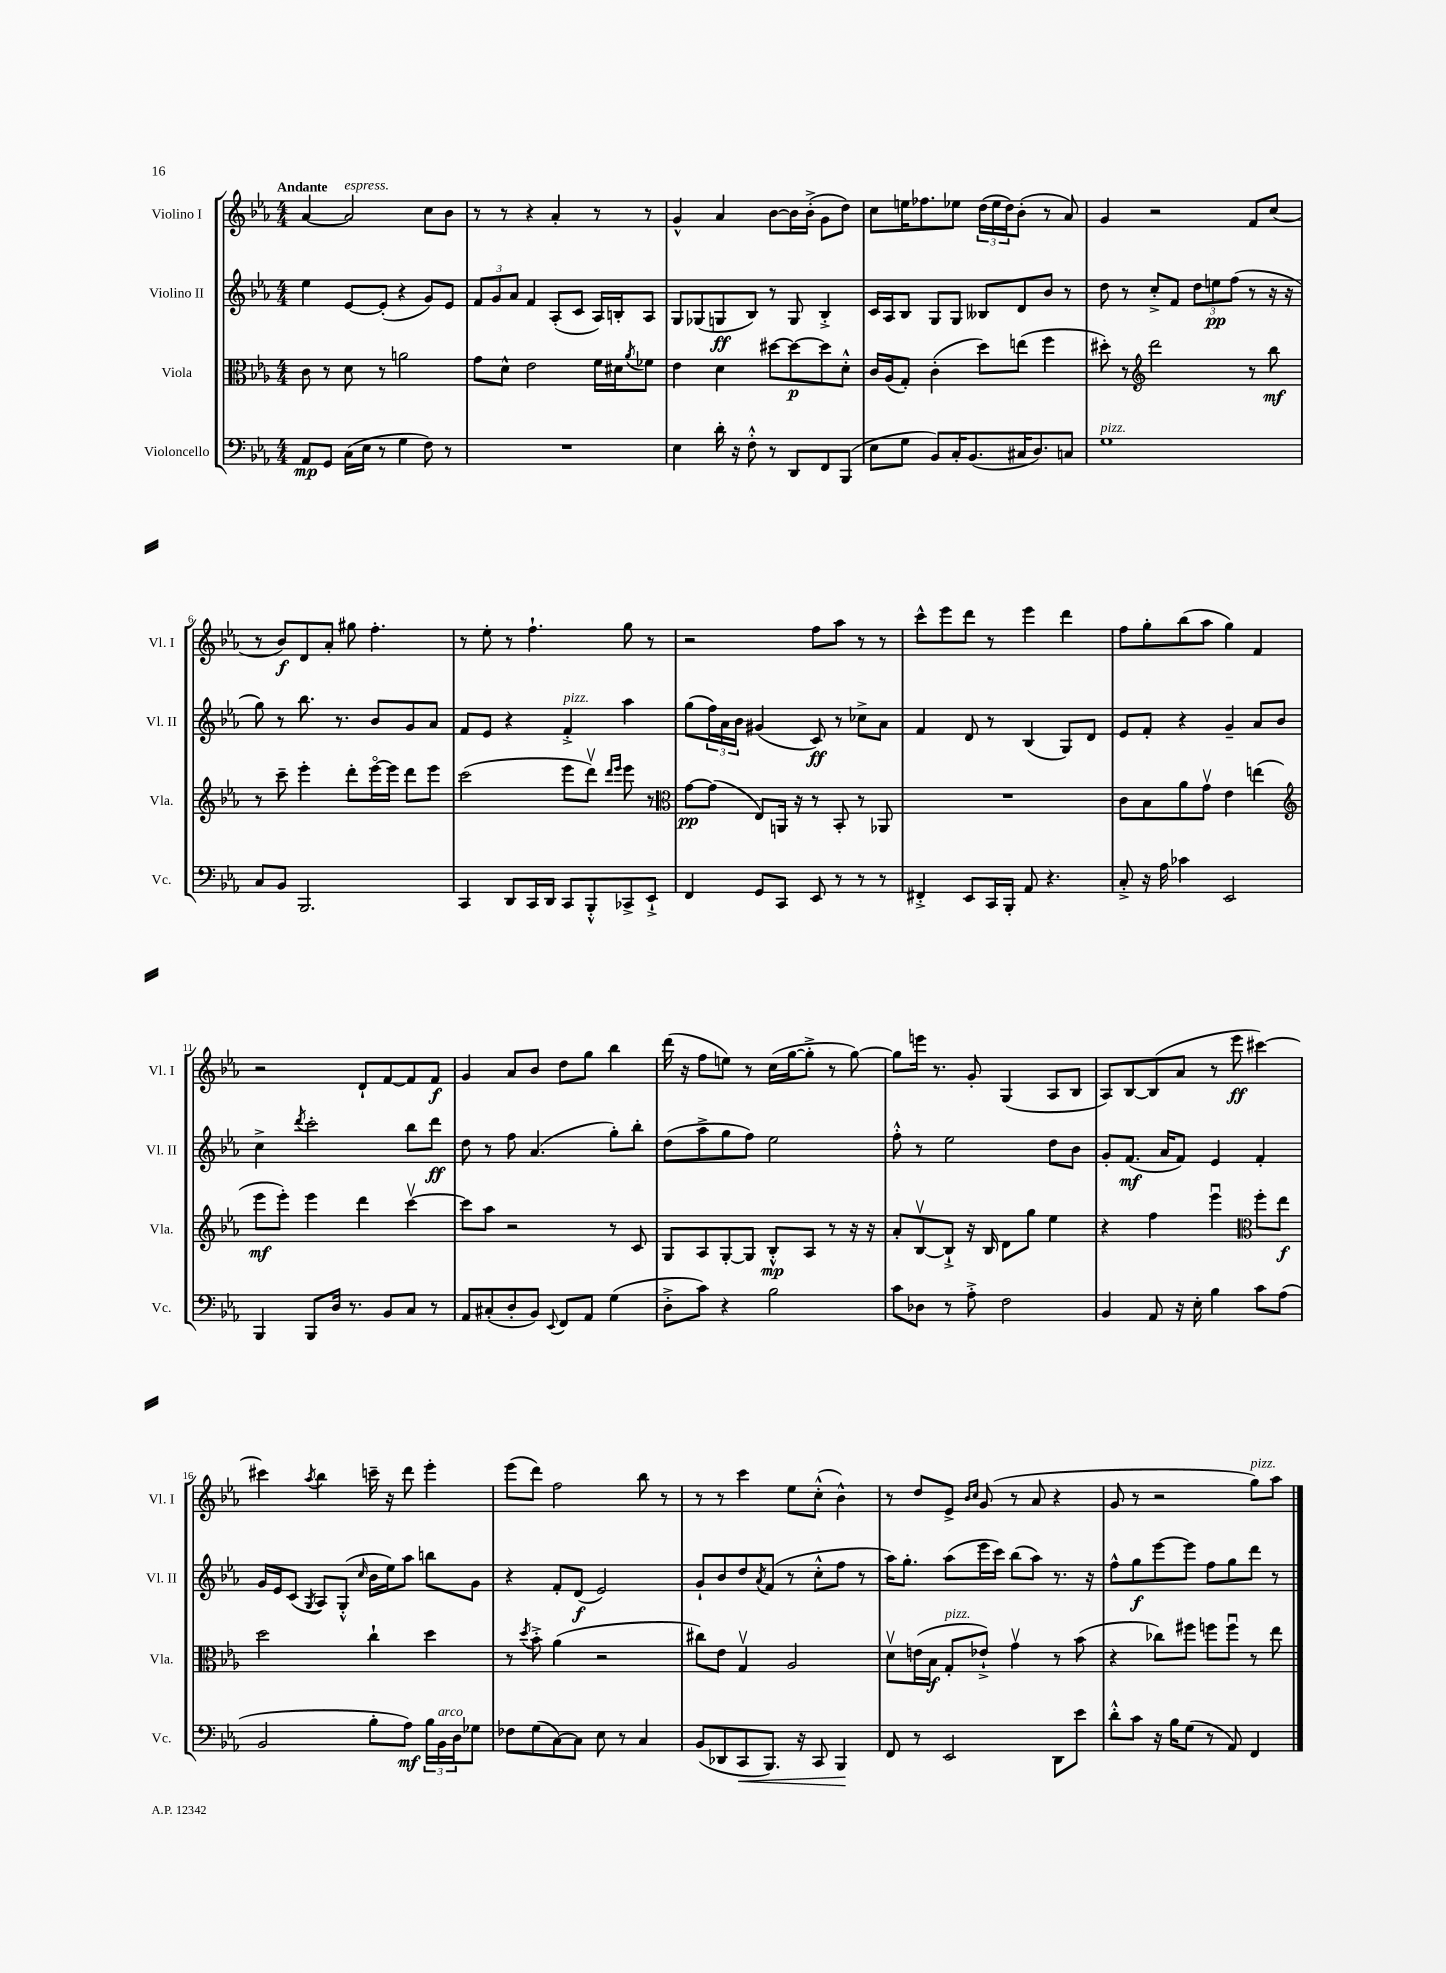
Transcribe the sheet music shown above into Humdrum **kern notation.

**kern	**dynam	**kern	**dynam	**kern	**dynam	**kern	**dynam
*part4	*part4	*part3	*part3	*part2	*part2	*part1	*part1
*staff4	*staff4	*staff3	*staff3	*staff2	*staff2	*staff1	*staff1
*I"Violoncello	*	*I"Viola	*	*I"Violino II	*	*I"Violino I	*
*I'Vc.	*	*I'Vla.	*	*I'Vl. II	*	*I'Vl. I	*
*clefF4	*	*clefC3	*	*clefG2	*	*clefG2	*
*k[b-e-a-]	*	*k[b-e-a-]	*	*k[b-e-a-]	*	*k[b-e-a-]	*
*M4/4	*	*M4/4	*	*M4/4	*	*M4/4	*
=1	=1	=1	=1	=1	=1	=1	=1
!	!	!	!	!	!	!LO:TX:a:B:t=Andante	!
8AA-/L	mp	8c\	.	4ee-\	.	[4a-/	.
8GG/J	.	8r	.	.	.	.	.
!	!	!	!	!	!	!LO:TX:a:i:t=espress.	!
(16C\LL	.	8d\	.	[8e-/L	.	2a-/]	.
16E-\JJ	.	.	.	.	.	.	.
8r	.	8r	.	(8e-'/J]	.	.	.
4G\	.	2an\	.	4r	.	.	.
8F\)	.	.	.	8g/L)	.	8cc\L	.
8r	.	.	.	8e-/J	.	8b-\J	.
=2	=2	=2	=2	=2	=2	=2	=2
1r	.	8g\L	.	12f/L	.	8r	.
.	.	.	.	12g/	.	.	.
.	.	8d^^\J	.	.	.	8r	.
.	.	.	.	12a-/J	.	.	.
.	.	2e-\	.	4f/	.	4r	.
.	.	.	.	(8A-'/L	.	4a-'/	.
.	.	.	.	8c/J	.	.	.
.	.	16f\LL	.	16A-/LL)	.	8r	.
.	.	16d#X\J	.	16Bn'/J	.	.	.
.	.	8qa-/	.	.	.	.	.
.	.	8f-X\J	.	8A-/J	.	8r	.
=3	=3	=3	=3	=3	=3	=3	=3
4E-\	.	4e-\	.	8G/L	.	4g^^/	.
.	.	.	.	(8G-X/	.	.	.
16d'\	.	4d\	.	8Gn/	ff	4a-/	.
16r	.	.	.	.	.	.	.
8F'^^\	.	.	.	8B-/J)	.	.	.
8r	.	[8dd#X\L	.	8r	.	[8b-\L	.
8DD/L	.	8dd#\_	p	8G/	.	16b-\L]	.
.	.	.	.	.	.	(16b-'^\JJ	.
8FF/	.	8dd#\]	.	4B-'^/	.	8g\L	.
(8BBB-/J	.	8d'^^\J	.	.	.	8dd\J)	.
=4	=4	=4	=4	=4	=4	=4	=4
8E-\L	.	16c/LL	.	16c/LL	.	8cc\L	.
.	.	(16A-/J	.	16A-/J	.	.	.
8G\J	.	8G'/J)	.	8B-/J	.	16een\K	.
.	.	.	.	.	.	8.ff-X\	.
8BB-/L)	.	(4c'\	.	8G/L	.	.	.
16C'/K	.	.	.	8G/J	.	8ee-X\J	.
(8.BB-/	.	.	.	.	.	.	.
.	.	8dd\L)	.	8B--X/L	.	(24dd\LL	.
.	.	.	.	.	.	24ee-\	.
.	.	.	.	.	.	24dd\J)	.
16C#X/K	.	(8een\J	.	8d/	.	(8b-'\J	.
8.D/)	.	.	.	.	.	.	.
.	.	4ff\	.	8b-/J	.	8r	.
8Cn/J	.	.	.	8r	.	8a-/)	.
=5	=5	=5	=5	=5	=5	=5	=5
!LO:TX:a:i:t=pizz.	!	!	!	!	!	!	!
1G	.	8dd#X'\)	.	8dd\	.	4g/	.
.	.	8r	.	8r	.	.	.
*	*	*clefG2	*	*	*	*	*
.	.	2ddd\	.	8cc'^/L	.	2r	.
.	.	.	.	8f/J	.	.	.
.	.	.	.	12dd\L	.	.	.
.	.	.	.	12een\	pp	.	.
.	.	.	.	(12ff\J	.	.	.
.	.	8r	.	8r	.	8f/L	.
.	.	8bb-\	mf	16r	.	(8cc/J	.
.	.	.	.	16r	.	.	.
!!LO:LB:g=z
=6	=6	=6	=6	=6	=6	=6	=6
8C/L	.	8r	.	8gg\)	.	8r	.
8BB-/J	.	8ccc~\	.	8r	.	8b-/L)	f
2.BBB-/	.	4eee-'\	.	8.bb-\	.	8d/	.
.	.	.	.	.	.	8a-'/J	.
.	.	.	.	8.r	.	.	.
.	.	8ddd'\L	.	.	.	8gg#X\	.
.	.	[16eee-\L	.	8b-/L	.	4.ff'\	.
.	.	16eee-\JJ]	.	.	.	.	.
.	.	8ddd\L	.	8g/	.	.	.
.	.	8eee-\J	.	8a-/J	.	.	.
=7	=7	=7	=7	=7	=7	=7	=7
4CC/	.	(2ccc\	.	8f/L	.	8r	.
.	.	.	.	8e-/J	.	8ee-'\	.
8DD/L	.	.	.	4r	.	8r	.
16CC/L	.	.	.	.	.	4.ff`\	.
16DD/JJ	.	.	.	.	.	.	.
!	!	!	!	!LO:TX:a:i:t=pizz.	!	!	!
8CC/L	.	8eee-\L	.	4f'^/	.	.	.
8BBB-'^^/	.	8dddv\J)	.	.	.	.	.
.	.	16qqddd/LL	.	.	.	.	.
.	.	16qqeee-/JJ	.	.	.	.	.
8CC-X^/	.	8eee-\	.	4aa-\	.	8gg\	.
8EE-`^/J	.	8r	.	.	.	8r	.
=8	=8	=8	=8	=8	=8	=8	=8
*	*	*clefC3	*	*	*	*	*
4FF/	.	[8g\L	pp	(8gg\L	.	2r	.
.	.	(8g\J]	.	24ff\L)	.	.	.
.	.	.	.	24a-\	.	.	.
.	.	.	.	24b-\JJ	.	.	.
8GG/L	.	8E-/L)	.	(4g#X/	.	.	.
8CC/J	.	16AAn/Jk	.	.	.	.	.
.	.	16r	.	.	.	.	.
8EE-/	.	8r	.	8c/)	ff	8ff\L	.
8r	.	8BB-'/	.	8r	.	8aa-\J	.
8r	.	8r	.	8cc-X^\L	.	8r	.
8r	.	8AA-X/	.	8a-\J	.	8r	.
=9	=9	=9	=9	=9	=9	=9	=9
4FF#X'^/	.	1r	.	4f/	.	8ccc^^\L	.
.	.	.	.	.	.	8eee-\	.
8EE-/L	.	.	.	8d/	.	8ddd\J	.
16CC/L	.	.	.	8r	.	8r	.
16BBB-'/JJ	.	.	.	.	.	.	.
8AA-/	.	.	.	(4B-/	.	4eee-\	.
4.r	.	.	.	.	.	.	.
.	.	.	.	8G/L)	.	4ddd\	.
.	.	.	.	8d/J	.	.	.
=10	=10	=10	=10	=10	=10	=10	=10
8C'^/	.	8c\L	.	8e-/L	.	8ff\L	.
16r	.	8B-\	.	8f'/J	.	8gg'\	.
16A-\	.	.	.	.	.	.	.
4c-X\	.	8a-\	.	4r	.	(8bb-\	.
.	.	8gv\J	.	.	.	8aa-\J	.
2EE-/	.	4e-\	.	4g~/	.	4gg\)	.
.	.	(4een\	.	8a-/L	.	4f/	.
.	.	.	.	8b-/J	.	.	.
!!LO:LB:g=z
=11	=11	=11	=11	=11	=11	=11	=11
*	*	*clefG2	*	*	*	*	*
4BBB-/	.	8eee-\L	mf	4cc^\	.	2r	.
.	.	8eee-'\J)	.	.	.	.	.
.	.	.	.	8qddd/	.	.	.
8BBB-/L	.	4eee-\	.	2ccc'\	.	.	.
16D/Jk	.	.	.	.	.	.	.
8.r	.	.	.	.	.	.	.
.	.	4ddd\	.	.	.	8d`/L	.
8BB-/L	.	.	.	.	.	[8f/	.
8C/J	.	[4cccv\	.	8bb-\L	.	8f/]	.
8r	.	.	.	8ddd\J	ff	8f/J	f
=12	=12	=12	=12	=12	=12	=12	=12
8AA-/L	.	8ccc\L]	.	8dd\	.	4g/	.
(8C#X'/	.	8aa-\J	.	8r	.	.	.
8D'/	.	2r	.	8ff\	.	8a-/L	.
8BB-/J)	.	.	.	(4.a-/	.	8b-/J	.
8qqEE-/	.	.	.	.	.	.	.
8FF/L	.	.	.	.	.	8dd\L	.
8AA-/J	.	.	.	.	.	8gg\J	.
(4G\	.	8r	.	8gg'\L)	.	4bb-\	.
.	.	8c/	.	8bb-'\J	.	.	.
=13	=13	=13	=13	=13	=13	=13	=13
8D'^\L	.	8G/L	.	(8dd\L	.	(16ddd\	.
.	.	.	.	.	.	16r	.
8c\J)	.	8A-/	.	8aa-^\	.	8ff\L	.
4r	.	[8G'/	.	8gg\	.	8een\J)	.
.	.	8G/J]	.	8ff\J)	.	8r	.
2B-\	.	8B-'^^/L	mp	2ee-\	.	(16cc\LL	.
.	.	.	.	.	.	[16gg\J	.
.	.	8A-/J	.	.	.	8gg'^\J]	.
.	.	8r	.	.	.	8r	.
.	.	16r	.	.	.	[8gg\)	.
.	.	16r	.	.	.	.	.
=14	=14	=14	=14	=14	=14	=14	=14
8c\L	.	8a-'/L	.	8ff'^^\	.	8gg\L]	.
8D-X\J	.	[8B-v/	.	8r	.	16eeen\Jk	.
.	.	.	.	.	.	8.r	.
8r	.	8B-`^/J]	.	2ee-\	.	.	.
8A-'^\	.	16r	.	.	.	8g'/	.
.	.	16B-/	.	.	.	.	.
2F\	.	8d\L	.	.	.	(4G/	.
.	.	8gg\J	.	.	.	.	.
.	.	4ee-\	.	8dd\L	.	8A-/L	.
.	.	.	.	8b-\J	.	8B-/J	.
=15	=15	=15	=15	=15	=15	=15	=15
4BB-/	.	4r	.	8g'/L	.	8A-/L)	.
.	.	.	.	(8.f/J	mf	[8B-/	.
8AA-/	.	4ff\	.	.	.	(8B-/]	.
.	.	.	.	16a-/KL	.	.	.
16r	.	.	.	8f/J)	.	8a-/J	.
16E-'\	.	.	.	.	.	.	.
4B-\	.	4eee-u\	.	4e-/	.	8r	.
.	.	.	.	.	.	8eee-\	ff
*	*	*clefC3	*	*	*	*	*
8c\L	.	8ff'\L	.	4f'/	.	[4ccc#X\)	.
(8A-\J	.	8ee-\J	f	.	.	.	.
!!LO:LB:g=z
=16	=16	=16	=16	=16	=16	=16	=16
2BB-/	.	2dd\	.	16g/LL	.	4ccc#X\]	.
.	.	.	.	16e-/J	.	.	.
.	.	.	.	(8c/J	.	.	.
.	.	.	.	8qG/	.	8qaa-/	.
.	.	.	.	8A-/L)	.	4bb-\	.
.	.	.	.	(8G'^^/J	.	.	.
.	.	.	.	16qqcc/	.	.	.
8B-'\L	.	4cc`\	.	16b-\LL	.	16cccn~\	.
.	.	.	.	16ee-\J)	.	16r	.
8A-\J)	mf	.	.	8aa-\J	.	8ddd\	.
24B-\LL	.	4dd\	.	8bbn\L	.	4eee-'\	.
!LO:TX:a:i:t=arco	!	!	!	!	!	!	!
24BB-\	.	.	.	.	.	.	.
24D\J	.	.	.	.	.	.	.
8G-X\J	.	.	.	8g\J	.	.	.
=17	=17	=17	=17	=17	=17	=17	=17
8F-X\L	.	8r	.	4r	.	(8eee-\L	.
.	.	8qdd/	.	.	.	.	.
(8G\	.	8b-'^\	.	.	.	8ddd\J)	.
[8C\)	.	(4a-\	.	8f'/L	.	2ff\	.
8C\J]	.	.	.	(8d/J	f	.	.
8E-\	.	2r	.	2e-/)	.	.	.
8r	.	.	.	.	.	.	.
4C/	.	.	.	.	.	8bb-\	.
.	.	.	.	.	.	8r	.
=18	=18	=18	=18	=18	=18	=18	=18
(8BB-/L	.	8cc#X\L)	.	8g`/L	.	8r	.
8DD-X/	.	8e-\J	.	8b-/	.	8r	.
!	!LO:HP:b	!	!	!	!	!	!
8CC/	<	4Gv/	.	8dd/	.	4ccc\	.
.	.	.	.	8qa-/	.	.	.
8.BBB-/J)	.	.	.	(8f/J	.	.	.
.	.	2A-/	.	8r	.	8ee-\L	.
16r	.	.	.	.	.	.	.
8CC/	.	.	.	8cc'^^\L	.	(8cc'^^\J	.
4BBB-/	.	.	.	8ff\J	.	4b-^^\)	.
.	.	.	.	8r	.	.	.
.	[	.	.	.	.	.	.
=19	=19	=19	=19	=19	=19	=19	=19
8FF/	.	8dv\L	.	16aa-\KL)	.	8r	.
.	.	.	.	8.gg'\J	.	.	.
8r	.	(16en\L	.	.	.	8dd/L	.
.	.	16B-\JJ	f	.	.	.	.
!	!	!LO:TX:a:i:t=pizz.	!	!	!	!	!
2EE-/	.	8G'/L	.	(8aa-\L	.	8e-^/J	.
.	.	.	.	.	.	16qqb-/LL	.
.	.	.	.	.	.	16qqcc/JJ	.
.	.	8e-X`^/J)	.	16eee-\L	.	(8g/	.
.	.	.	.	16ccc\JJ)	.	.	.
.	.	4gv\	.	(8bb-\L	.	8r	.
.	.	.	.	8aa-\J)	.	8a-/	.
8DD\L	.	8r	.	8.r	.	4r	.
8e-\J	.	(8b-\	.	.	.	.	.
.	.	.	.	16r	.	.	.
=20	=20	=20	=20	=20	=20	=20	=20
8d'^^\L	.	4r	.	8ff^^\L	.	8g/	.
8c\J	.	.	.	8gg\	f	8r	.
16r	.	8cc-X\L)	.	[8eee-\	.	2r	.
16B-\KL	.	.	.	.	.	.	.
(8G\J	.	8ff#X\J	.	8eee-\J]	.	.	.
8r	.	8ffn\L	.	8ff\L	.	.	.
8AA-/)	.	8ffu\J	.	8gg\	.	.	.
!	!	!	!	!	!	!LO:TX:a:i:t=pizz.	!
4FF/	.	8r	.	8ddd\J	.	8gg\L)	.
.	.	8ee-\	.	8r	.	8aa-\J	.
==	==	==	==	==	==	==	==
*-	*-	*-	*-	*-	*-	*-	*-
